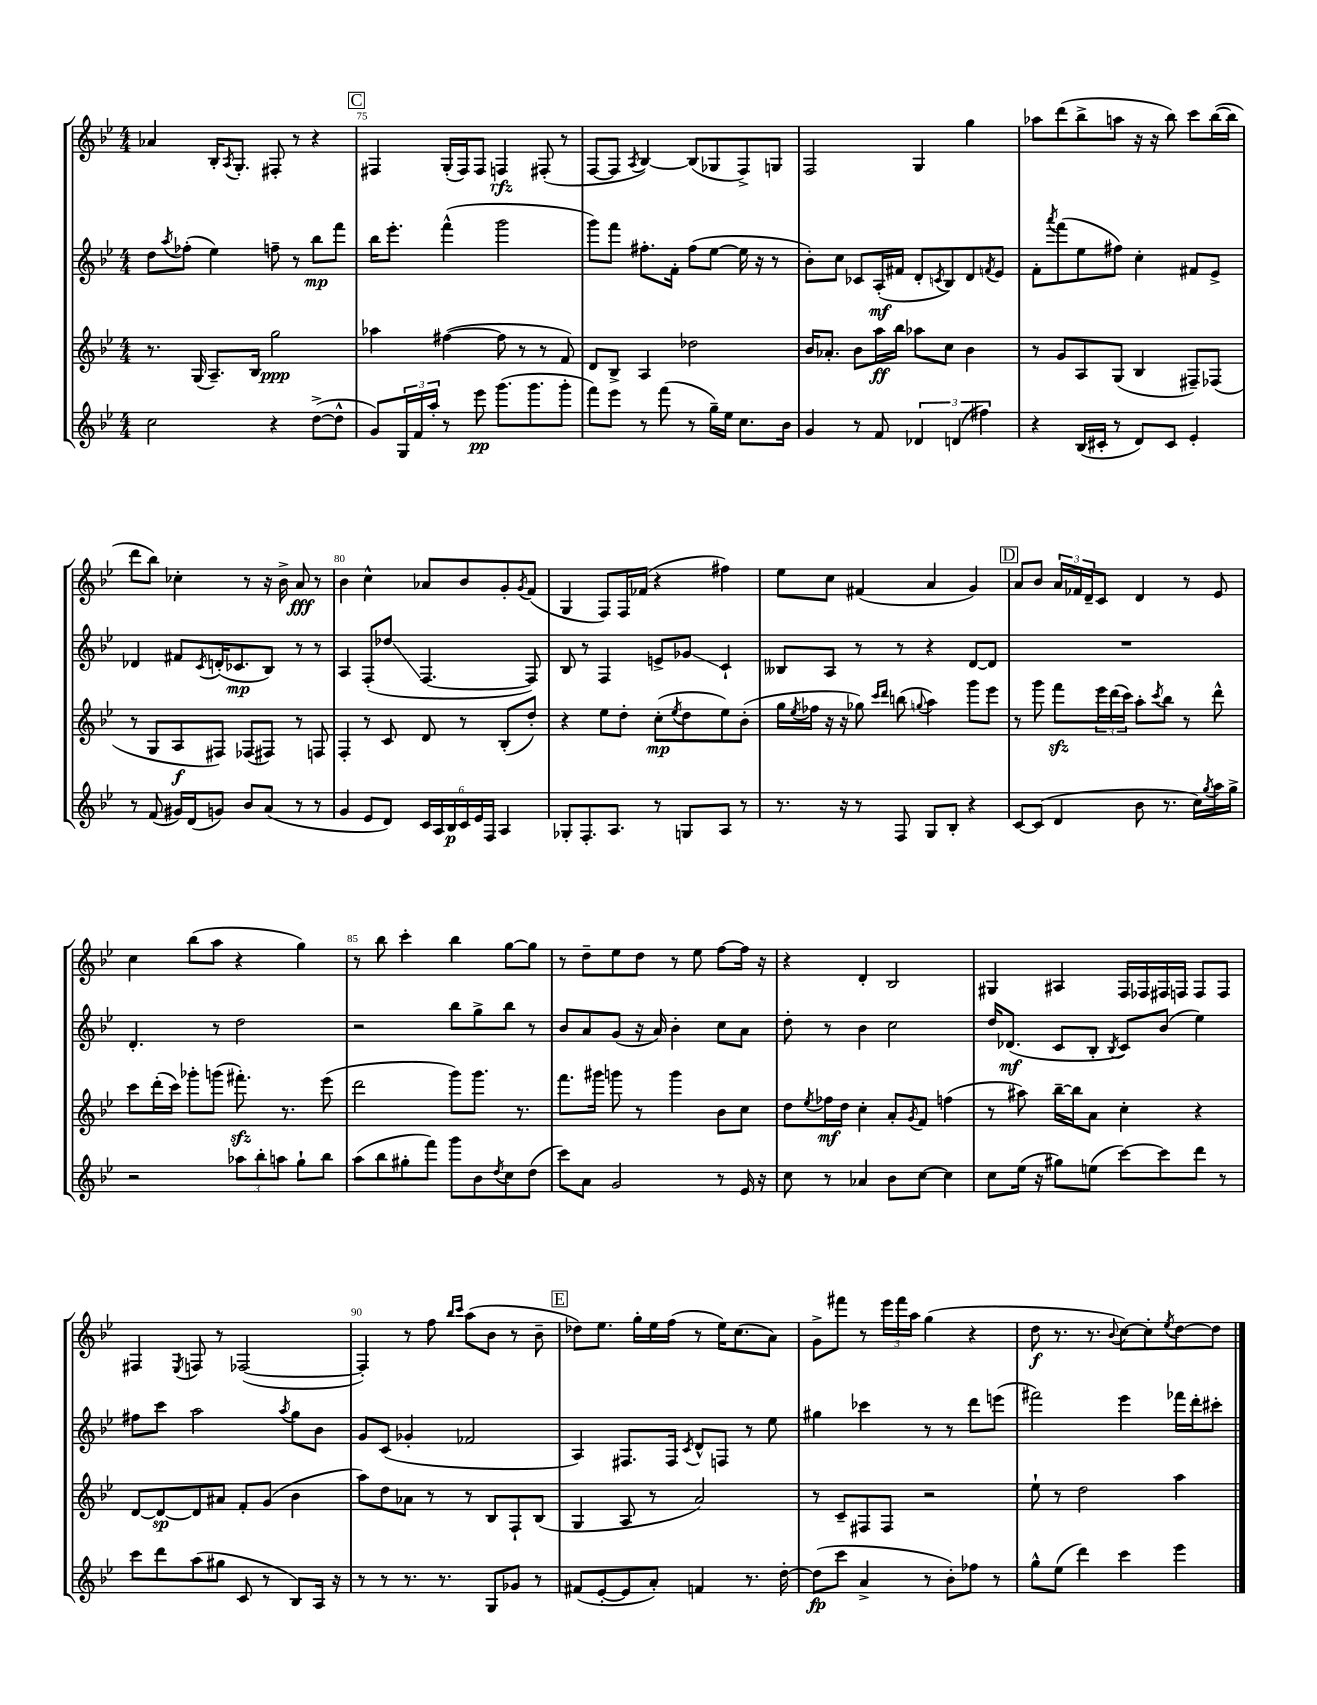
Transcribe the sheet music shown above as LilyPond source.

<<
\new StaffGroup <<
\new Staff = "s0" {
    \clef treble \key bes \major \numericTimeSignature \time 4/4
    aes'4 bes16-. \acciaccatura { a8 } g8.-. fis8-. r8 r4 |
    \mark \markup { \box "C" } fis4 g16-.( fis16) fis8 f4\rfz fis8-.( r8 |
    f8~ f8 \acciaccatura { a8 } bes4~) bes8( ges8 f8->) g8 |
    f2 g4 g''4 |
    aes''8 d'''8( bes''8-> a''8 r16 r16 bes''8) c'''8 bes''16~( bes''16 |
    d'''8 bes''8) ces''4-. r8 r16 bes'16-> a'8\fff r8 |
    bes'4 c''4-^ aes'8 bes'8 g'8-. \acciaccatura { g'8 } f'8( |
    g4 f8) f16 fes'16( r4 fis''4) |
    ees''8 c''8 fis'4( a'4 g'4) |
    \mark \markup { \box "D" } a'8 bes'8 \tuplet 3/2 { a'16 fes'16 d'16-- } c'8 d'4 r8 ees'8 |
    c''4 bes''8( a''8 r4 g''4) |
    r8 bes''8 c'''4-. bes''4 g''8~ g''8 |
    r8 d''8-- ees''8 d''8 r8 ees''8 f''8~ f''16 r16 |
    r4 d'4-. bes2 |
    gis4 ais4 f16 fes16 fis16 f16 f8 f8 |
    fis4 \acciaccatura { ees8 } f8 r8 fes2~( |
    fes4-.) r8 f''8 \grace { bes''16 c'''16 } a''8( bes'8 r8 bes'8-- |
    \mark \markup { \box "E" } des''8) ees''8. g''16-. ees''16 f''16( r8 ees''16) c''8.( a'8) |
    g'8-> fis'''8 r8 \tuplet 3/2 { ees'''16 fis'''16 a''16 } g''4( r4 |
    d''8\f r8. r8. \appoggiatura { bes'8 } c''8~) c''8-. \acciaccatura { ees''8 } d''8~ d''8 \bar "|." |
}
\new Staff = "s1" {
    \clef treble \key bes \major \numericTimeSignature \time 4/4
    d''8 \acciaccatura { a''8 } fes''8-.( ees''4) f''8-- r8 bes''8\mp f'''8 |
    \mark \markup { \box "C" } bes''16 ees'''8.-. f'''4-^( g'''2 |
    g'''8) f'''8 fis''8.-. f'16-. fis''8( ees''8~ ees''16 r16 r8 |
    bes'8-.) c''8 ces'8 a16-.\mf( fis'16 d'8-. \acciaccatura { c'8 } bes8) d'8 \acciaccatura { f'8 } ees'8 |
    f'8-. \acciaccatura { a'''8 } f'''8( ees''8 fis''8) c''4-. fis'8 ees'8-> |
    des'4 fis'8 \acciaccatura { c'8 } d'16-.( ces'8.\mp bes8) r8 r8 |
    a4 f8-.( des''8\glissando f4.~ f8) |
    bes8 r8 f4 e'8-> ges'8\glissando c'4-! |
    beses8 a8 r8 r8 r4 d'8~ d'8 |
    \mark \markup { \box "D" } R1 |
    d'4.-. r8 d''2 |
    r2 bes''8 g''8-> bes''8 r8 |
    bes'8 a'8 g'8( r16 a'16) bes'4-. c''8 a'8 |
    d''8-. r8 bes'4 c''2 |
    d''16 des'8.\mf( c'8 bes8-. \acciaccatura { bes8 } c'8) bes'8( ees''4) |
    fis''8 c'''8 a''2 \acciaccatura { a''8 } g''8 bes'8 |
    g'8 c'8( ges'4-. fes'2 |
    \mark \markup { \box "E" } a4) fis8. fis16 \acciaccatura { c'8 } d'8-^ f8 r8 ees''8 |
    gis''4 ces'''4 r8 r8 d'''8 e'''8( |
    fis'''2) ees'''4 fes'''16 d'''16-. cis'''8-. \bar "|." |
}
\new Staff = "s2" {
    \clef treble \key bes \major \numericTimeSignature \time 4/4
    r8. g16( a8.--) bes16 g''2\ppp |
    \mark \markup { \box "C" } aes''4 fis''4~( fis''8 r8 r8 f'8) |
    d'8 bes8-> a4 des''2 |
    bes'16 aes'8.-. bes'8 a''16\ff bes''16 aes''8 c''8 bes'4 |
    r8 g'8 a8 g8( bes4 fis8--) fes8( |
    r8 g8 a8\f fis8) fes8( fis8) r8 f8 |
    f4-. r8 c'8 d'8 r8 bes8-.( d''8-.) |
    r4 ees''8 d''8-. c''8-.\mp( \acciaccatura { ees''8 } d''8 ees''8) bes'8-.( |
    g''16 \acciaccatura { ees''8 } fes''16 r16 r16 ges''8) \grace { c'''16 d'''16 } b''8( \appoggiatura { g''8 } a''4) g'''8 ees'''8 |
    \mark \markup { \box "D" } r8 g'''8 f'''8\sfz \tuplet 3/2 { ees'''16 d'''16( c'''16) } a''8-. \acciaccatura { c'''8 } bes''8 r8 d'''8-^ |
    c'''8 d'''16-.( c'''16) ges'''8-. g'''8( fis'''8.-.\sfz) r8. ees'''8( |
    d'''2 g'''8) g'''8. r8. |
    f'''8. gis'''16 g'''8 r8 g'''4 bes'8 c''8 |
    d''8 \acciaccatura { ees''8 } fes''16\mf d''16 c''4-. a'8-. \acciaccatura { g'8 } f'8 f''4( |
    r8 ais''8) bes''16~-- bes''16 a'8 c''4-. r4 |
    d'8~ d'8~\sp d'8 ais'8 f'8-. g'8( bes'4 |
    a''8) d''8 aes'8 r8 r8 bes8 f8-! bes8( |
    \mark \markup { \box "E" } g4 a8 r8 a'2) |
    r8 c'8-- fis8 fis8 r2 |
    ees''8-! r8 d''2 a''4 \bar "|." |
}
\new Staff = "s3" {
    \clef treble \key bes \major \numericTimeSignature \time 4/4
    c''2 r4 d''8~->( d''8-^ |
    \mark \markup { \box "C" } g'8) \tuplet 3/2 { g16 f'16 a''16-. } r8 ees'''8\pp g'''8.( g'''8. g'''8-. |
    f'''8) ees'''8 r8 f'''8( r8 g''16--) ees''16 c''8. bes'16 |
    g'4 r8 f'8 \tuplet 3/2 { des'4 d'4( fis''4) } |
    r4 bes16( cis'16-. r8 d'8) cis'8 ees'4-. |
    r8 f'8( gis'16) d'16( g'8) bes'8 a'8( r8 r8 |
    g'4 ees'8 d'8) \tuplet 6/4 { c'16 a16 bes16\p c'16 ees'16 f16 } a4 |
    ges8-. f8.-. a8. r8 g8 a8 r8 |
    r8. r16 r8 f8 g8 bes8-. r4 |
    \mark \markup { \box "D" } c'8~ c'8( d'4 bes'8 r8. c''16) \acciaccatura { g''8 } a''16 g''16-> |
    r2 \tuplet 3/2 { aes''8 bes''8-. a''8 } g''8-! bes''8 |
    a''8( bes''8 gis''8-. f'''8) g'''8 bes'8 \acciaccatura { d''8 } c''8 d''8( |
    c'''8) a'8 g'2 r8 ees'16 r16 |
    c''8 r8 aes'4 bes'8 c''8~ c''4 |
    c''8 ees''16( r16 gis''8) e''8( c'''8~) c'''8 d'''8 r8 |
    c'''8 d'''8 a''8( gis''8 c'8 r8 bes8) a16 r16 |
    r8 r8 r8. r8. g8 ges'8 r8 |
    \mark \markup { \box "E" } fis'8( ees'8~-. ees'8 a'8-.) f'4 r8. d''16~-. |
    d''8\fp( c'''8 a'4-> r8 bes'8-.) fes''8 r8 |
    g''8-^ ees''8( d'''4) c'''4 ees'''4 \bar "|." |
}
>>
>>
\layout { \context { \Score currentBarNumber = #74 \override BarNumber.break-visibility = ##(#f #t #t) barNumberVisibility = #(every-nth-bar-number-visible 5) } }
